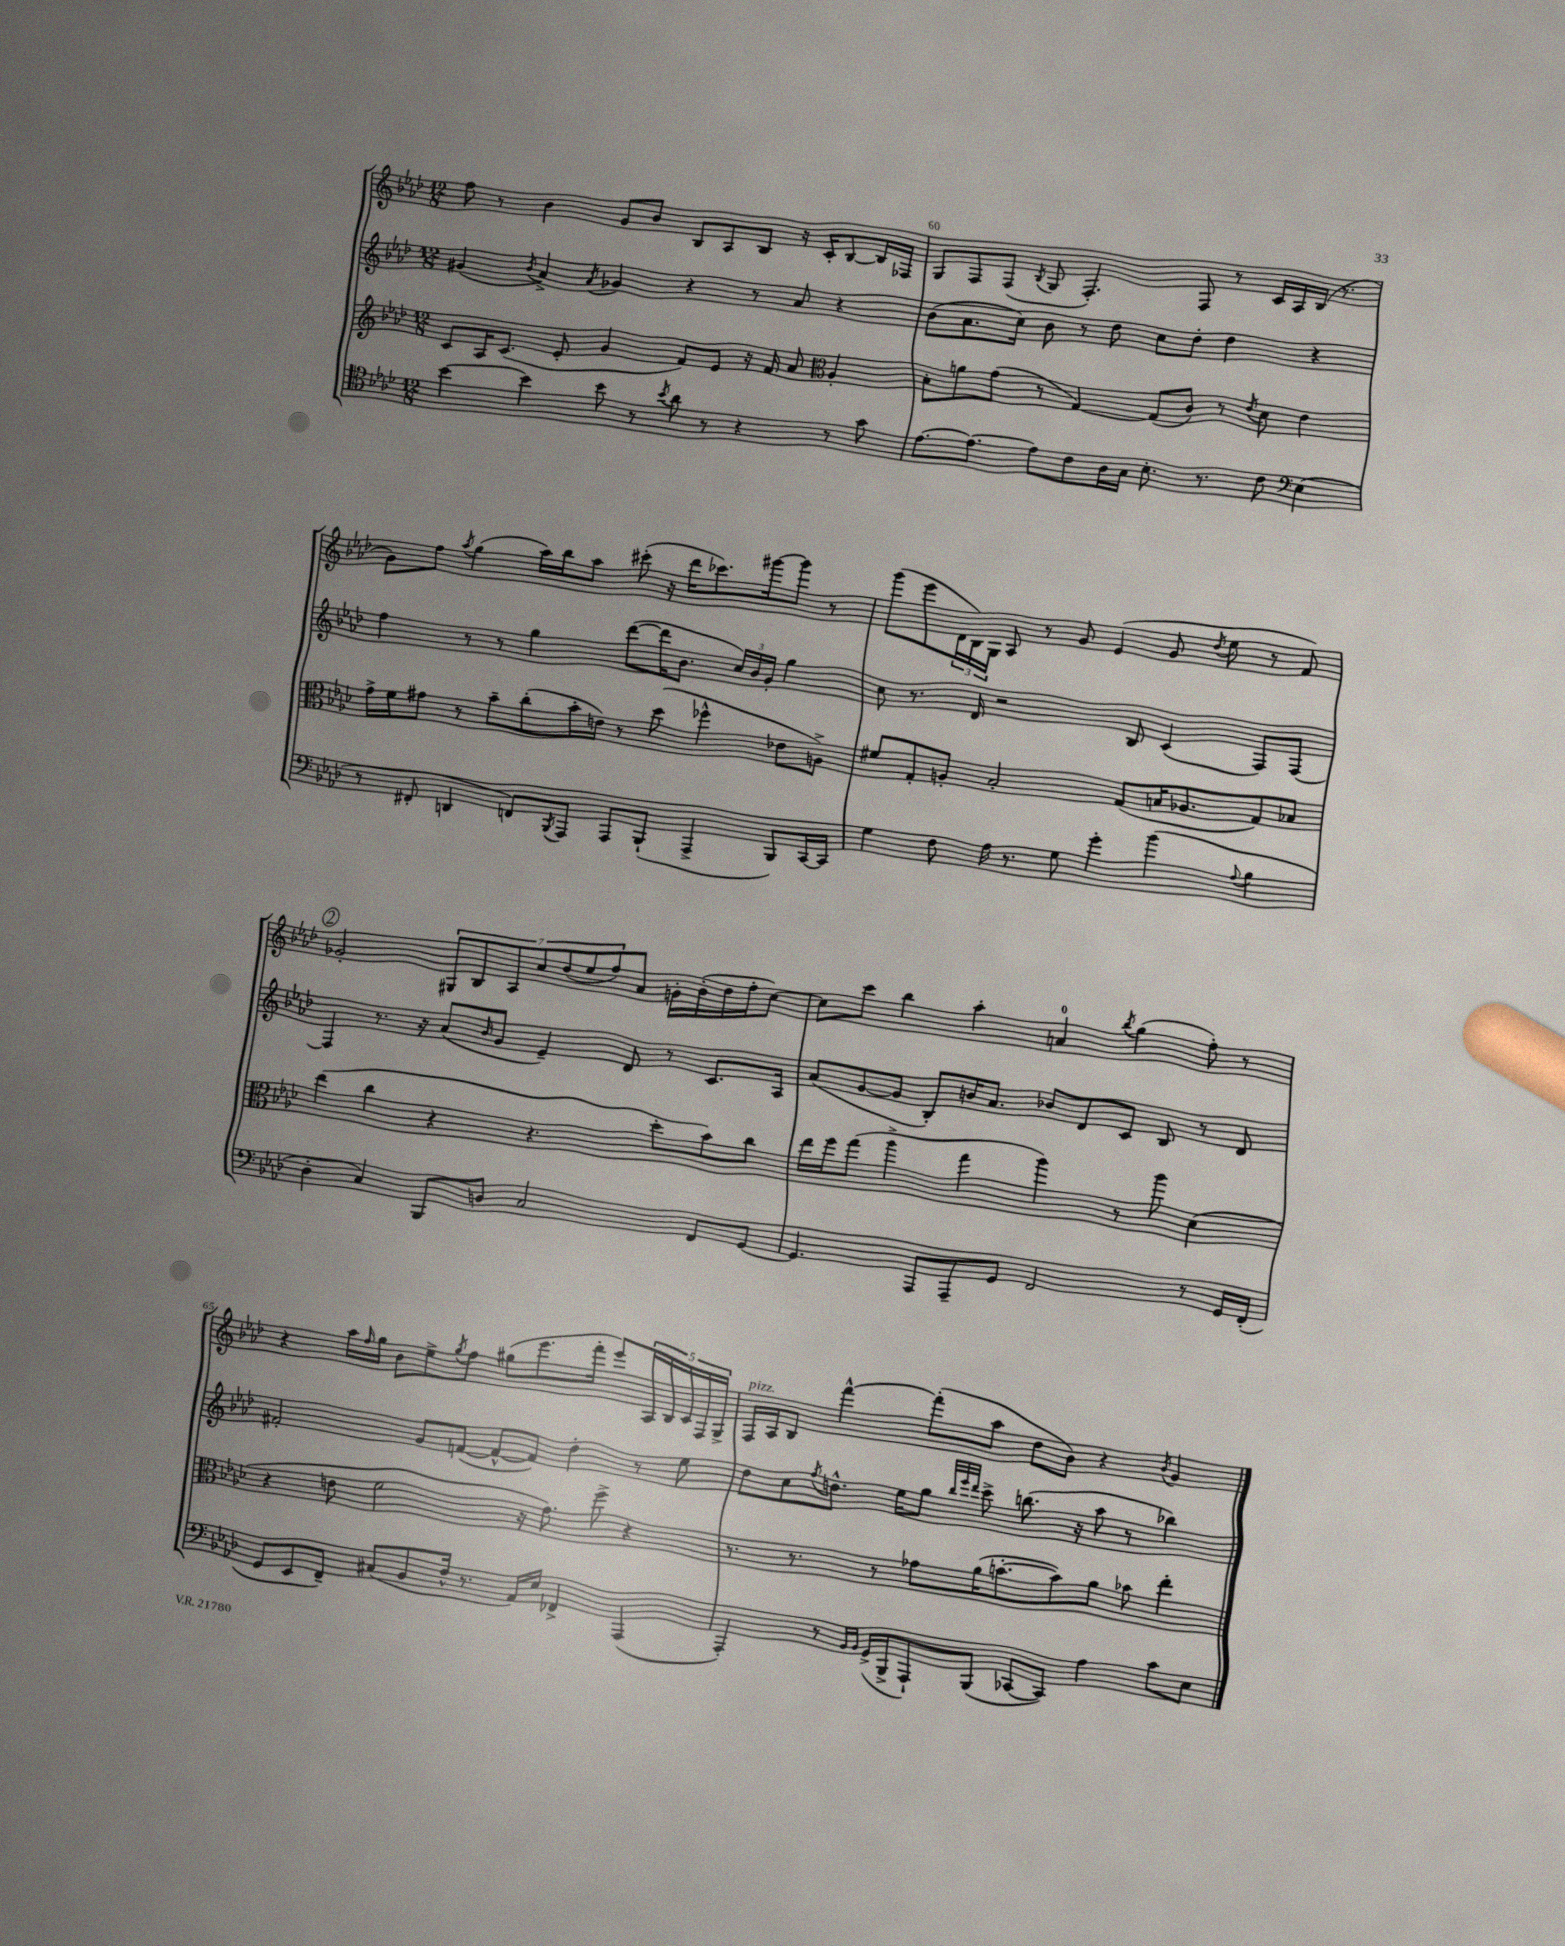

**kern	**kern	**kern	**kern
*part4	*part3	*part2	*part1
*staff4	*staff3	*staff2	*staff1
*clefC4	*clefG2	*clefG2	*clefG2
*k[b-e-a-d-]	*k[b-e-a-d-]	*k[b-e-a-d-]	*k[b-e-a-d-]
*M12/8	*M12/8	*M12/8	*M12/8
=59	=59	=59	=59
[4b-\	8c/L	(4g#X/	8ff\
.	16A-/K	.	8r
.	(8.c/J	.	.
.	.	8qb-/	.
4b-\]	.	4a-^/)	4b-\
.	8e-'/	.	.
.	.	8qa-/	.
8b-\	4g/	4g-X/	8g/L
8r	.	.	8b-/J
8qb-/	.	.	.
8a-\	8f/L)	4r	8B-/L
8r	8e-/J	.	8A-/
4r	16r	8r	8B-/J
.	16f/	.	.
.	8a-/	8a-/	16r
.	.	.	16c'/KL
*	*clefC3	*	*
8r	4A-'/	4r	[8B-/
8g\	.	.	16B-/L]
.	.	.	16F-X/JJ
=60	=60	=60	=60
[8.e-\L	8B-'\L	(8b-\L	8G/L
.	8an\	8.a-\	8F/
8.e-\J_	.	.	.
.	(8g\J	.	(8F/J
.	.	16cc\Jk)	.
.	.	.	8qB-/
8e-\L]	8r	8b-\	8G/
8c\	[4G/)	8r	4.F'/)
16A-\L	.	8dd-\	.
16G\JJ	.	.	.
8.B-'\	(8G/L]	8cc\L	.
.	8c/J)	8dd-'\J	8F/
8.r	.	.	.
.	8r	4dd-\	8r
.	8qe-/	.	.
8c\	8d-\	.	16c/LL
.	.	.	16A-/
*clefF4	*	*	*
(4E-\	4e-\	4r	(16B-/JJ
.	.	.	8.r
!!LO:LB:g=z
=61	=61	=61	=61
8r	16g^\LL	4ff\	8g\L)
.	16f\J	.	.
8FF#X'/	8g#X\J	.	8ff\J
.	.	.	8qaa-/
4DDn/	8r	8r	(4gg\
.	8b-~\L	8r	.
8FFn/L)	(8cc'\	4gg\	16aa-\LL)
.	.	.	16bb-\J
8qBBB-/	.	.	.
8AAA-/J	16b-'\L	.	8aa-\J
.	16en\JJ)	.	.
8AAA-/L	8r	([8ddd-\L	(8ccc#X'\
(8BBB-`/J	(8dd-\	16ddd-\K]	16r
.	.	8.b-\J	16ddd-\KL
4AAA-^/	4ff-X^^\	.	8.ccc-X\)
.	.	24cc/LL)	.
.	.	24b-/	.
.	.	.	[16ggg#X\k
.	.	24g'/JJ	.
8BBB-/L)	8e-X\L	4gg\	8ggg#\J]
[16CC/L	8An^\J)	.	8r
16CC/JJ]	.	.	.
=62	=62	=62	=62
4G\	8f#X/L	8cc\	(8ggg\L
.	8G'/	8.r	8eee-\
8F\	8An'/J	.	24d-\L
.	.	.	24B-\)
.	.	16d-/	.
.	.	.	24G\JJ
16A-\	2B-'/	2r	8A-/
8.r	.	.	.
.	.	.	8r
8G\	.	.	8g/
4g'\	.	.	(4e-/
.	(8G/L	8B-/	.
(4b-\	16Bn/K	(4c/	8g/
.	8.A-X/	.	.
.	.	.	8qdd-/
.	.	.	8ee-\
8qqA-/	.	.	.
4B-\	8G/)	8F/L)	8r
.	8B-X/J	[8F/J	8f/)
!!LO:LB:g=z
!!LO:REH:place=s1:t=2
=63	=63	=63	=63
4D-'\	(4ee-\	4F/]	2g-X'/
4C/)	4cc\	8.r	.
.	.	16r	.
8BBB-/L	4r	(8a-/L	14G#X/L
.	.	.	14B-/
.	.	16qqb-/	.
8Dn/J	.	8g/J	.
.	.	.	14A-/
.	.	.	14cc/
2C/	4.r	4e-~/)	.
.	.	.	(14dd-/
.	.	.	14ee-/
.	.	.	14ff/)
.	.	8d-/	8a-/J
.	8dd-'\L	8r	16gn'\LL
.	.	.	(16b-'\
8FF/L	8b-\)	8.c/L	16dd-\
.	.	.	16ff'\J
[8GG/J	8cc\J	.	[8cc\J)
.	.	16A-/Jk	.
=64	=64	=64	=64
4.GG/]	16ee-\LL	(8a-/L	8cc\L]
.	16ff\J	.	.
.	(8gg\J	[8g/	8ccc\J
.	4aa-^\	8g/J]	4bb-\
8AAA-/L	.	8B-'/L)	.
8AAA-~/	4gg\	16bn/K	4aa-'\
.	.	8.a-/J	.
8GG/J	.	.	.
2FF/	4aa-\)	8b-X/L	4an/
.	.	8d-/	.
.	.	.	8qbb-/
.	8r	8c/J	(4gg\
.	8aa-\	8B-/	.
8r	(4d-\	8r	8ff'\)
16GG/LL	.	8d-/	8r
(16FF'/JJ	.	.	.
!!LO:LB:g=z
=65	=65	=65	=65
8GG/L	4r	2f#X'/	4r
8EE-/	.	.	.
8FF~/J)	8en\	.	16aa-\LL
.	.	.	16qqff/
.	.	.	16gg\JJ
(8C#X/L	2f\	.	8b-\L
8BB-/	.	8g/L	8ee-^\
.	.	.	8qgg/
16F^^/Jk	.	([8fn/J	8ff\J
8.r	.	.	.
.	.	8f^^/L_	(8gg#X\L
16AA-/LL)	16r	8f/J])	8.eee-\
16E-/JJ	8.g\)	.	.
4FF-X^/	.	4dd-'\	.
.	.	.	16fff'\Jk
.	8ff^\	.	8eee-/L)
(4AAA-/	4r	8r	20A-/L
.	.	.	20B-/
.	.	.	20c/
.	.	8ee-\	.
.	.	.	20F/
.	.	.	20G^/JJ
=66	=66	=66	=66
!	!	!	!LO:TX:a:i:t=pizz.
4AAA-'/)	8.r	8dd-\L	16F/LL
.	.	.	16A-/J
.	.	8cc\	8B-/J
.	8.r	.	.
.	.	8qff/	.
8r	.	8.ddn^^\J	[4fff^^\
16qqBB-/LL	.	.	.
16qqBB-/JJ	.	.	.
(16GG^/LL	8r	.	.
16BBB-^/J	.	16ee-\KL	.
8AAA-`/)	8g-X\L	8gg\J	(8fff'\L]
.	.	32qqbb-/LLL	.
.	.	32qqeee-/	.
.	.	32qqddd-/JJJ	.
(8BBB-/J	(16a-\K	8ccc^\	8aa-\J
.	[8.bn'\	.	.
[8CC-X/L	.	(8.bbn\	8dd-\L
8CC-/J])	8b\])	.	8b-\J)
.	.	16r	.
4A-\	8a-\J	8aa-\	4r
.	8b-X\	8r	.
.	.	.	8qb-/
8c\L	4ee-'\	4bb-X\)	4g/
8E-\J	.	.	.
==	==	==	==
*-	*-	*-	*-
